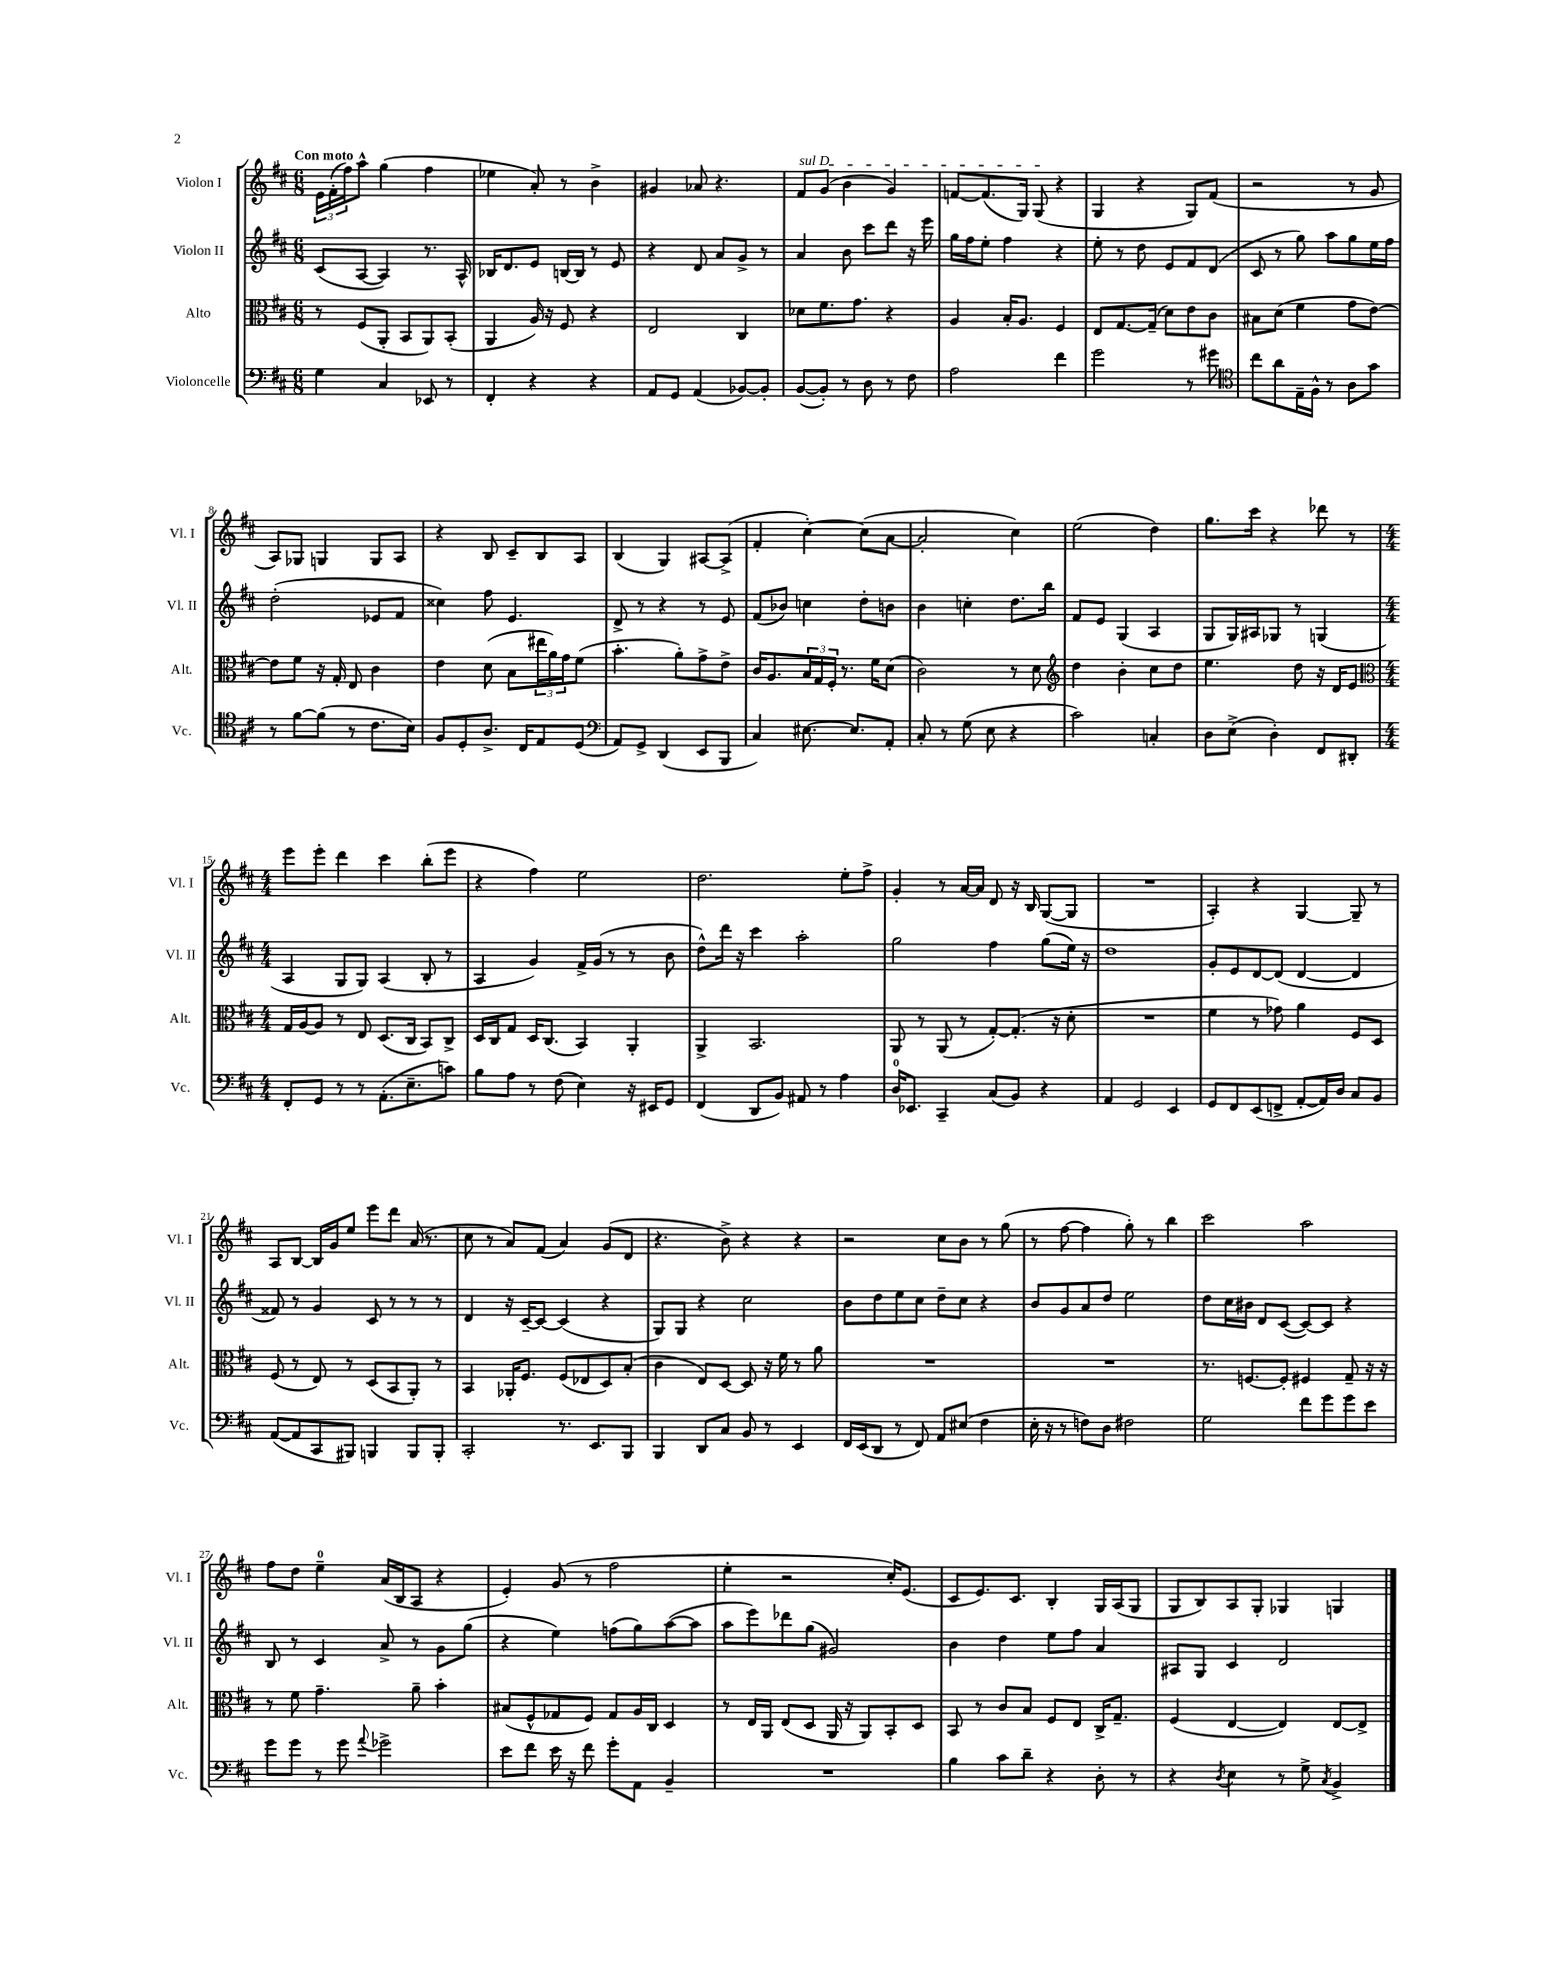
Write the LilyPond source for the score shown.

<<
\new StaffGroup <<
\new Staff = "s0" \with { instrumentName = "Violon I" shortInstrumentName = "Vl. I" } {
    \clef treble \key d \major \numericTimeSignature \time 6/8 \tempo "Con moto"
    \tuplet 3/2 { e'16 fis'16-.( fis''16) } a''8-^ g''4( fis''4 |
    ees''4 a'8-.) r8 b'4-> |
    gis'4 aes'8 r4. |
    \once \override TextSpanner.bound-details.left.text = \markup { \italic "sul D" } fis'8\startTextSpan g'8( b'4 g'4) |
    f'8~ f'8.( g16) g8\stopTextSpan( r4 |
    g4 r4 g8) fis'8( |
    r2 r8 g'8 |
    a8) ges8 g4 g8 a8 |
    r4 b8 cis'8-- b8 a8 |
    b4( g4) ais8~ ais8->( |
    fis'4-. cis''4~-.) cis''8( a'8~ |
    a'2-. cis''4) |
    e''2( d''4) |
    g''8. cis'''16 r4 des'''8 r8 |
    \numericTimeSignature \time 4/4 e'''8 e'''8-. d'''4 cis'''4 b''8-.( e'''8 |
    r4 fis''4) e''2 |
    d''2. e''8-. fis''8-> |
    g'4-. r8 a'16~ a'16 d'8 r16 b16 g8~( g8 |
    R1 |
    a4-.) r4 g4~ g8-- r8 |
    a8 b8~ b16 g'16 e''8 e'''8 d'''8 a'16( r8. |
    cis''8 r8 a'8) fis'8( a'4) g'8( d'8 |
    r4. b'8->) r4 r4 |
    r2 cis''8 b'8 r8 g''8( |
    r8 fis''8~ fis''4 g''8-.) r8 b''4 |
    cis'''2 a''2 |
    fis''8 d''8 e''4-0-- a'16( b16 a8 r4 |
    e'4-.) g'8( r8 fis''2 |
    e''4-. r2 cis''16-.) e'8.( |
    cis'8 e'8.) cis'8. b4-. g16 a16( g8 |
    g8 b8) a8 g8-. ges4 g4 \bar "|." |
}
\new Staff = "s1" \with { instrumentName = "Violon II" shortInstrumentName = "Vl. II" } {
    \clef treble \key d \major \numericTimeSignature \time 6/8
    cis'8( a8~ a4) r8. a16-^ |
    bes16 d'8. e'8 b16~ b16 r8 e'8 |
    r4 d'8 a'8 g'8-> r8 |
    a'4 b'8 cis'''8 d'''8 r16 e'''16 |
    g''16 fis''16 e''8-. fis''4 r4 |
    e''8-. r8 d''8 e'8 fis'8 d'8( |
    cis'8 r8 g''8) a''8 g''8 e''16 fis''16 |
    d''2-.( ees'8 fis'8 |
    cisis''4) fis''8 e'4. |
    d'8-> r8 r4 r8 e'8 |
    fis'8( bes'8) c''4 d''8-. b'8 |
    b'4 c''4-. d''8. b''16 |
    fis'8 e'8 g4( a4 |
    g8 g16) ais16 ges8 r8 g4( |
    \numericTimeSignature \time 4/4 a4 g8 g8) a4( b8-. r8 |
    a4 g'4) fis'16-> g'16( r8 r8 b'8 |
    d''8-^) d'''16 r16 cis'''4 a''2-. |
    g''2 fis''4 g''8( e''16) r16 |
    d''1 |
    g'8-. e'8 d'8~ d'8( d'4~ d'4 |
    fisis'8) r8 g'4 cis'8 r8 r8 r8 |
    d'4 r16 cis'16~-- cis'8~ cis'4( r4 |
    g8) g8 r4 cis''2 |
    b'8 d''8 e''8 cis''8 d''8-- cis''8 r4 |
    b'8 g'8 a'8 d''8 e''2 |
    d''8 cis''16 bis'16 d'8 cis'8~( cis'8~) cis'8 r4 |
    b8 r8 cis'4 a'8-> r8 g'8 g''8( |
    r4 e''4) f''8( g''8) a''8~( a''8 |
    a''8 e'''8) des'''8 g''8( gis'2) |
    b'4 d''4 e''8 fis''8 a'4 |
    ais8 g8 cis'4 d'2 \bar "|." |
}
\new Staff = "s2" \with { instrumentName = "Alto" shortInstrumentName = "Alt." } {
    \clef alto \key d \major \numericTimeSignature \time 6/8
    r8 fis8( a,8-. b,8 a,8) b,8-.( |
    a,4 a16) r16 fis8 r4 |
    e2 cis4 |
    des'8 fis'8. g'8. r4 |
    a4 b16-. a8. fis4 |
    e8 g8.~ g16--( d'8) e'8 cis'8 |
    bis8 d'8( fis'4 g'8 e'8~) |
    e'8 fis'8 r16 g16-. e8 cis'4 |
    e'4 d'8( b8 \tuplet 3/2 { eis''16 a'16) g'16 } fis'8( |
    b'4.-. a'8-.) g'8-> e'8-> |
    cis'16 a8. \tuplet 3/2 { b16 g16 fis16-. } r8. fis'16 d'8( |
    cis'2) r8 d'8 |
    \clef treble d''4 b'4-. cis''8 d''8 |
    e''4. d''8 r16 d'16 e'8 |
    \numericTimeSignature \time 4/4 \clef alto g16 a16~ a8 r8 e8 d8.( cis16 b,8) cis8-> |
    d16 cis16 g8 d16 cis8.( b,4) a,4-. |
    a,4-> b,2. |
    a,8 r8 a,8( r8 g8~-.) g8.-.( r16 d'8-. |
    R1 |
    fis'4 r8 ges'8) a'4 fis8 d8 |
    fis8( r8 e8) r8 d8( b,8 a,8-.) r8 |
    b,4 aes,16-. fis8. fis8( ees8 d8) b8-.( |
    cis'4 e8) d8~ d8 r16 fis'16 r8 a'8 |
    R1 |
    R1 |
    r8. f8.~ f8-. fis4 g8-- r16 r16 |
    r8 fis'8 g'4.-- a'8-- b'4-. |
    bis8( fis8-^ ges8 fis8) ges8 a16 cis16 d4 |
    r8 e16 a,16 e8( d8 a,16 r16 a,8) b,8-. d8 |
    b,8 r8 cis'8 b8 fis8 e8 cis16-> g8.-- |
    fis4( e4~ e4) e8~ e8-> \bar "|." |
}
\new Staff = "s3" \with { instrumentName = "Violoncelle" shortInstrumentName = "Vc." } {
    \clef bass \key d \major \numericTimeSignature \time 6/8
    g4 cis4 ees,8 r8 |
    fis,4-. r4 r4 |
    a,8 g,8 a,4( bes,8~) bes,8-. |
    b,8~( b,8-.) r8 d8 r8 fis8 |
    a2 fis'4 |
    g'2 r8 gis'8 |
    \clef tenor cis''8 a'8 e16-- fis16-^ r8 a8 g'8 |
    r8 fis'8~ fis'8( r8 cis'8. b16) |
    fis8 d8-. a8.-> cis16 e8 d8( |
    \clef bass a,8) g,8-> d,4( e,8 b,,8 |
    cis4) eis8.~ eis8. a,8-. |
    cis8-. r8 g8( e8 r4 |
    cis'2) c4-. |
    d8 e8->( d4-.) fis,8 dis,8-. |
    \numericTimeSignature \time 4/4 fis,8-. g,8 r8 r8 a,8.-.( e8.-- c'8) |
    b8 a8 r8 fis8( e4) r16 eis,16 g,8 |
    fis,4( d,8 b,8) ais,8 r8 a4 |
    d16-0 ees,8. cis,4-- cis8( b,8) r4 |
    a,4 g,2 e,4 |
    g,8 fis,8 e,8( f,8-> a,8~-. a,16) d16 cis8 b,8 |
    a,8~( a,8 cis,8 bis,,8) b,,4 b,,8 b,,8-. |
    cis,2-. r8. e,8. b,,8 |
    b,,4 d,8 cis8 b,8 r8 e,4 |
    fis,16 e,16( d,8 r8 fis,8) a,8 eis8( fis4 |
    e16-. r16 r8 f8) d8 fis2 |
    g2 fis'8 g'8 g'8 e'8 |
    g'8 g'8 r8 g'8 \appoggiatura { a'8 } ges'2-> |
    e'8 fis'8 e'16 r16 fis'8 g'8-. a,8 b,4-- |
    R1 |
    b4 cis'8 d'8-- r4 d8-. r8 |
    r4 \acciaccatura { d8 } e4 r8 g8-> \acciaccatura { cis8 } b,4-> \bar "|." |
}
>>
>>
